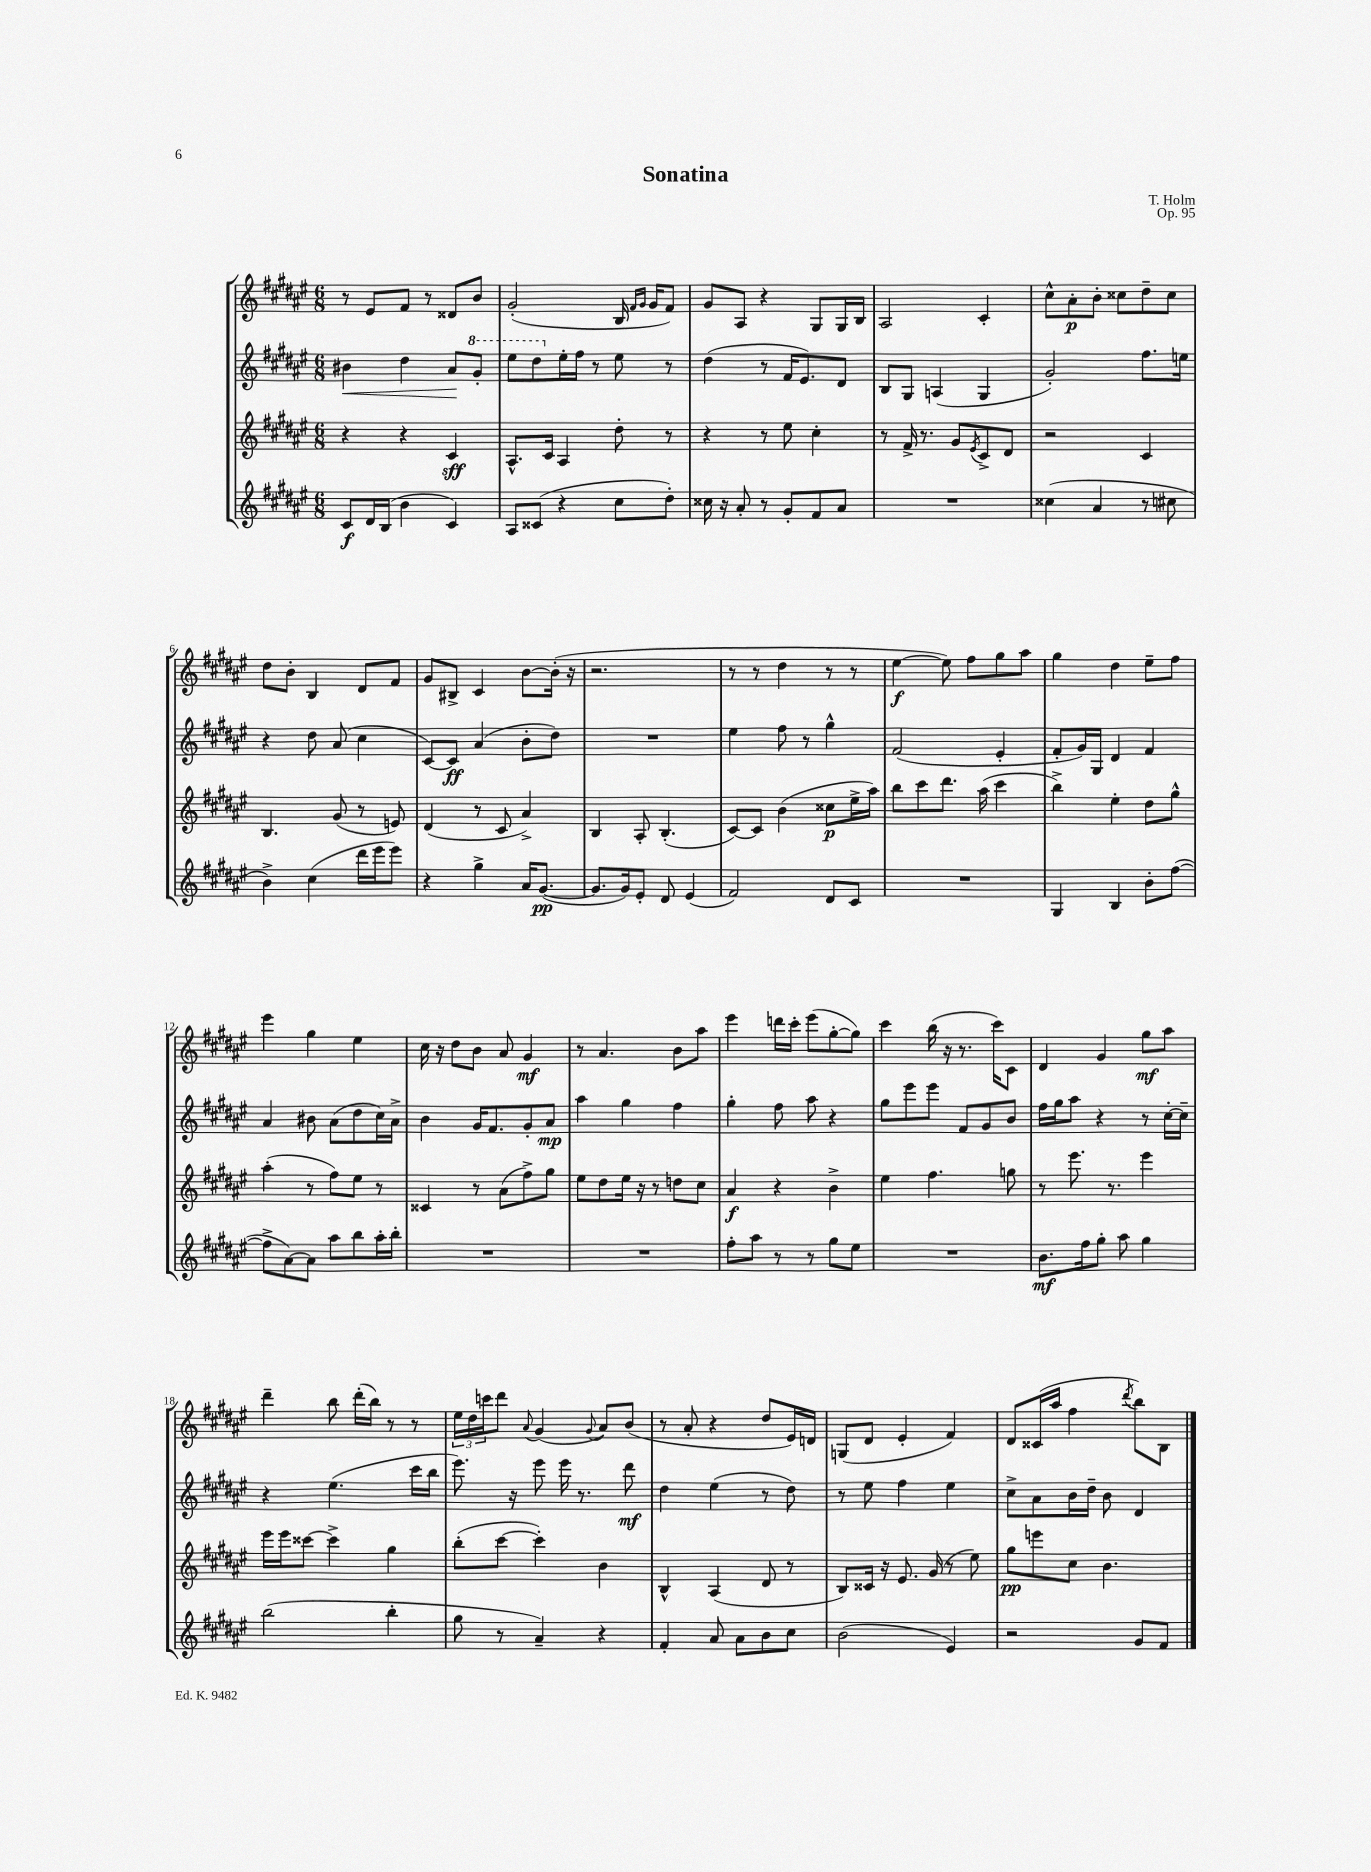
\header { title = "Sonatina" composer = "T. Holm" opus = "Op. 95" }
<<
\new StaffGroup <<
\new Staff = "s0" {
    \clef treble \key fis \major \numericTimeSignature \time 6/8
    r8 eis'8 fis'8 r8 disis'8 b'8 |
    gis'2-.( b16 \grace { fis'16 gis'16 } gis'16 fis'8) |
    gis'8 ais8 r4 gis8 gis16 b16 |
    ais2 cis'4-. |
    cis''8-^ ais'8-.\p b'8-. cisis''8 dis''8-- cisis''8 |
    dis''8 b'8-. b4 dis'8 fis'8 |
    gis'8 bis8-> cis'4 b'8~ b'16-.( r16 |
    r2. |
    r8 r8 dis''4 r8 r8 |
    eis''4~\f eis''8) fis''8 gis''8 ais''8 |
    gis''4 dis''4 eis''8-- fis''8 |
    eis'''4 gis''4 eis''4 |
    cis''16 r16 dis''8 b'8 ais'8 gis'4\mf |
    r8 ais'4. b'8 ais''8 |
    eis'''4 d'''16 cis'''16-. eis'''8( gis''8~-. gis''8) |
    cis'''4 b''16( r16 r8. cis'''16) cis'8 |
    dis'4 gis'4 gis''8\mf ais''8 |
    dis'''4-- b''8 dis'''16-.( b''16) r8 r8 |
    \tuplet 3/2 { eis''16 dis''16 c'''16 } dis'''8 \appoggiatura { ais'8 } gis'4( \appoggiatura { gis'8 } ais'8) b'8( |
    r8 ais'8-. r4 dis''8 eis'16) d'16 |
    g8( dis'8 eis'4-. fis'4) |
    dis'8 cisis'16( ais''16 fis''4 \acciaccatura { dis'''8 } b''8) b8 \bar "|." |
}
\new Staff = "s1" {
    \clef treble \key fis \major \numericTimeSignature \time 6/8
    bis'4\< dis''4 ais'8\! \ottava #1 gis''8-. |
    eis'''8 dis'''8 \ottava #0 eis''16-. fis''16 r8 eis''8 r8 |
    dis''4( r8 fis'16 eis'8.) dis'8 |
    b8 gis8 a4( gis4 |
    gis'2-.) fis''8. e''16 |
    r4 dis''8 ais'8( cis''4 |
    cis'8~) cis'8\ff ais'4( b'8-. dis''8) |
    R2. |
    eis''4 fis''8 r8 gis''4-^ |
    fis'2( eis'4-. |
    fis'8-. gis'16) gis16 dis'4 fis'4 |
    ais'4 bis'8 ais'8( dis''8 cis''16) ais'16-> |
    b'4 gis'16 fis'8. gis'8-. ais'8\mp |
    ais''4 gis''4 fis''4 |
    gis''4-. fis''8 ais''8 r4 |
    gis''8 eis'''8 eis'''8 fis'8 gis'8 b'8 |
    fis''16 gis''16 ais''8 r4 r8 cis''16~-. cis''16-- |
    r4 eis''4.( cis'''16 b''16 |
    eis'''8.) r16 eis'''8 eis'''16 r8. dis'''8\mf |
    dis''4 eis''4( r8 dis''8) |
    r8 eis''8 fis''4 eis''4 |
    cis''8-> ais'8 b'16 dis''16-- b'8 dis'4 \bar "|." |
}
\new Staff = "s2" {
    \clef treble \key fis \major \numericTimeSignature \time 6/8
    r4 r4 cis'4\sff |
    ais8.-^ cis'16 ais4 dis''8-. r8 |
    r4 r8 eis''8 cis''4-. |
    r8 fis'16-> r8. gis'8 \acciaccatura { eis'8 } cis'8-> dis'8 |
    r2 cis'4 |
    b4. gis'8( r8 e'8) |
    dis'4( r8 cis'8 ais'4->) |
    b4 ais8-. b4.-.( |
    cis'8~) cis'8 b'4( cisis''8\p eis''16-> ais''16) |
    b''8 cis'''8 dis'''8. ais''16( cis'''4 |
    b''4->) eis''4-. dis''8 gis''8-^ |
    ais''4-.( r8 fis''8) eis''8 r8 |
    cisis'4 r8 ais'8( fis''8->) gis''8 |
    eis''8 dis''8 eis''16 r16 r8 d''8 cis''8 |
    ais'4\f r4 b'4-> |
    eis''4 fis''4. g''8 |
    r8 eis'''8. r8. eis'''4 |
    eis'''16 eis'''16 cisis'''8~ cisis'''4-> gis''4 |
    b''8-.( cis'''8~ cis'''4-.) b'4 |
    b4-^ ais4( dis'8 r8 |
    b8) cisis'16 r16 eis'8. gis'16( r8 eis''8) |
    gis''8\pp e'''8 cis''8 b'4. \bar "|." |
}
\new Staff = "s3" {
    \clef treble \key fis \major \numericTimeSignature \time 6/8
    cis'8\f dis'16 b16( b'4 cis'4) |
    ais8 cisis'8( r4 cis''8 dis''8-.) |
    cisis''16 r16 ais'8-. r8 gis'8-. fis'8 ais'8 |
    R2. |
    cisis''4( ais'4 r8 cis''8 |
    b'4->) cis''4( dis'''16 eis'''16 eis'''8) |
    r4 gis''4-> ais'16 gis'8.~\pp( |
    gis'8. gis'16) eis'8-. dis'8 eis'4( |
    fis'2) dis'8 cis'8 |
    R2. |
    gis4 b4 b'8-. fis''8~( |
    fis''8-> ais'8~) ais'8 ais''8 b''8 ais''16-. b''16-. |
    R2. |
    R2. |
    fis''8-. ais''8 r8 r8 gis''8 eis''8 |
    R2. |
    b'8.\mf fis''16 gis''8-. ais''8 gis''4 |
    b''2( b''4-. |
    gis''8 r8 ais'4--) r4 |
    fis'4-. ais'8 ais'8 b'8 cis''8 |
    b'2( eis'4) |
    r2 gis'8 fis'8 \bar "|." |
}
>>
>>
